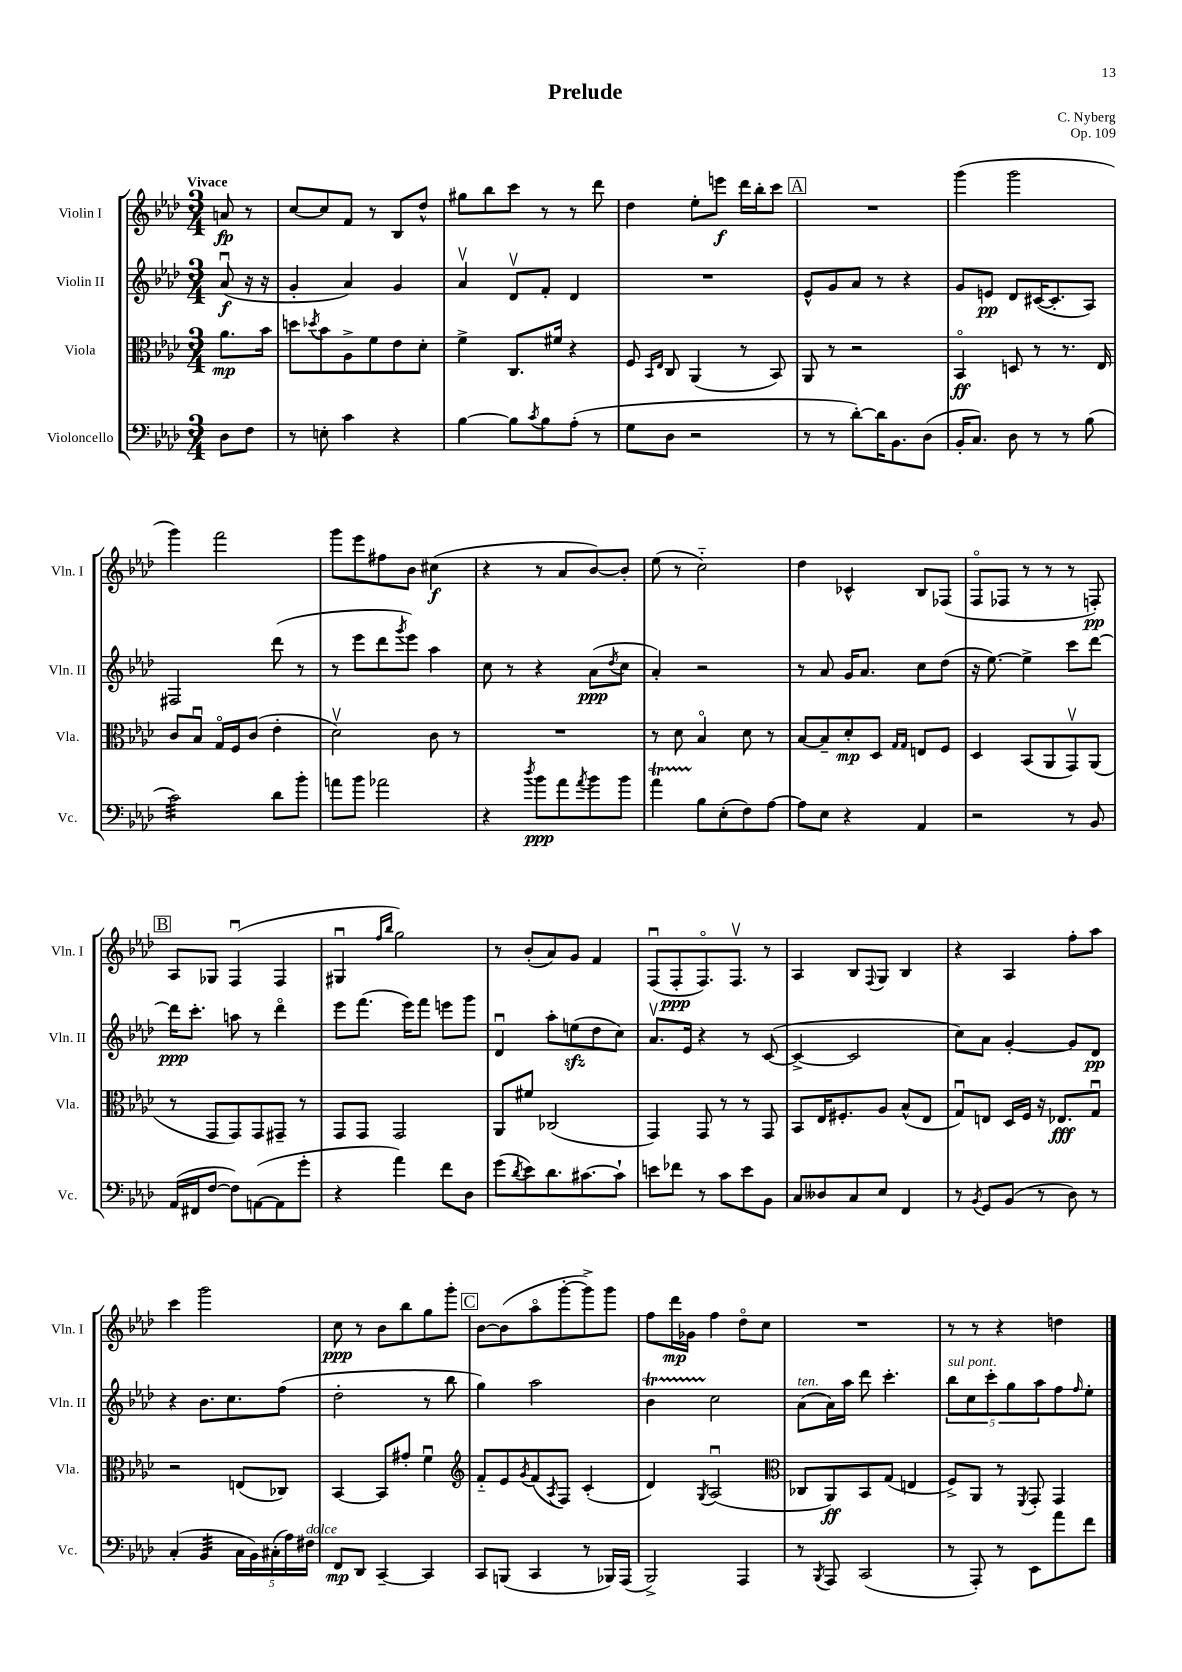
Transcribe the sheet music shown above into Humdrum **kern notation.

**kern	**kern	**kern	**kern
*staff4	*staff3	*staff2	*staff1
*clefF4	*clefC3	*clefG2	*clefG2
*k[b-e-a-d-]	*k[b-e-a-d-]	*k[b-e-a-d-]	*k[b-e-a-d-]
*M3/4	*M3/4	*M3/4	*M3/4
8D-\L	8.a-\L	(8a-u/	8a/
8F\J	.	16r	8r
.	16b-\Jk	16r	.
=	=	=	=
8r	8dd\L	4g'/	[8cc/L
.	8qdd-/	.	.
8E'\	8b-\	.	8cc/]
4c\	8A-^\	4a-/)	8f/J
.	8f\	.	8r
4r	8e-\	4g/	8B-/L
.	8d-'\J	.	8dd-^^/J
=	=	=	=
[4B-\	4f^\	4a-v/	8gg#\L
.	.	.	8bb-\
8B-\]L	8.C/L	8d-v/L	8ccc\J
8qc/	.	.	.
8B-\	.	8f'/J	8r
.	16f#/Jk	.	.
(8A-'\J	4r	4d-/	8r
8r	.	.	8ddd-\
=	=	=	=
8G\L	8F/	2.r	4dd-\
.	16qqBB-/LL	.	.
.	16qqE-/JJ	.	.
8D-\J	8C/	.	.
2r	(4AA-/	.	8ee-'\L
.	.	.	8eee\J
.	8r	.	16ddd-\LL
.	.	.	16bb-'\J
.	8BB-/)	.	8ccc\J
=	=	=	=
8r	8AA-/	8e-^^/L	2.r
8r	8r	8g/	.
[8d-'\L)	2r	8a-/J	.
16d-\]K	.	8r	.
8.BB-\	.	.	.
.	.	4r	.
(8D-\J	.	.	.
=	=	=	=
16BB-'/LK	4BB-o/	8g/L	(4ggg\
8.C/J)	.	.	.
.	.	8e/J	.
8D-\	8D/	8d-/L	2ggg\
8r	8r	([16c#/K	.
.	.	8.c#'/]	.
8r	8.r	.	.
(8B-\	.	8A-/J)	.
.	16E-/	.	.
=	=	=	=
2c\)	8c/L	2F#/	4ggg\)
.	8B-u/J	.	.
.	16Go/LL	.	2fff\
.	16F/J	.	.
.	(8c/J	.	.
8d-\L	4e-'\	(8ddd-\	.
8b-'\J	.	8r	.
=	=	=	=
8a\L	2d-v\)	8r	8ggg\L
8b-\J	.	8eee-\L	8eee-\
2a-\	.	8ddd-\	8ff#\
.	.	8qggg/	.
.	.	8eee-\J)	8b-\J
.	8c\	4aa-\	(4cc#\
.	8r	.	.
=	=	=	=
4r	2.r	8cc\	4r
.	.	8r	.
8qdd-/	.	.	.
8b-\L	.	4r	8r
8a-\	.	.	8a-/L
8qa-/	.	.	.
8b-\	.	(8a-\L	[8b-/)
.	.	8qdd-/	.
8b-\J	.	8cc\J	8b-'/]J
=	=	=	=
4a-\	8r	4a-'/)	(8ee-\
.	8d-\	.	8r
8B-\L	4B-o/	2r	2cc'~\)
(8E-'\	.	.	.
8F\)	8d-\	.	.
[8A-\J	8r	.	.
=	=	=	=
8A-\]L	[8B-/L	8r	4dd-\
8E-\J	8B-~/]	8a-/	.
4r	8d-'/	16g/LK	4c-^^/
.	.	8.a-/J	.
.	8D-/J	.	.
.	16qqG/LL	.	.
.	16qqG/JJ	.	.
4AA-/	8E/L	8cc\L	8B-/L
.	8F/J	(8dd-\J	(8F-/J
=	=	=	=
2r	4D-/	16r	8Fo/L
.	.	[8.ee-\)	.
.	.	.	8F-/J
.	(8BB-/L	4ee-^\]	8r
.	8AA-/	.	8r
8r	8GGv/)	8ccc\L	8r
8BB-/	(8AA-/J	[8ddd-\J	8F'/)
=	=	=	=
(16AA-/LL	8r	16ddd-\]LK	8A-/L
16FF#/J	.	8.ccc'\J	.
[8F/J	8GG/L	.	8G-/J
8F\]L)	8GG/)	8aa\	(4Fu/
([8AA\	8GG/	8r	.
8AA\]	8GG#~/J	4ddd-o\	4F/
8g'\J	8r	.	.
=	=	=	=
4r	8GG/L	8eee-\L	4G#u/
.	8GG/J	(8.fff\J	.
.	.	.	16qqff/LL
.	.	.	16qqbb-/JJ
4a-\)	2GG/	.	2gg\)
.	.	16eee-\LK)	.
.	.	8fff\J	.
8f\L	.	8eee\L	.
8D-\J	.	8ggg\J	.
=	=	=	=
(8g\L	8AA-/L	4d-u/	8r
8qd-/	.	.	.
8e-\)	8f#/J	.	(8b-'/L
8.d-\	(2C-/	8aa-'\L	8a-/)
.	.	(8ee\	8g/J
[8.c#\	.	.	.
.	.	8dd-\	4f/
8c#`\]J	.	8cc\J)	.
=	=	=	=
8e\L	4GG/)	8.a-v/L	(8Fu/L
8f-\J	.	.	8F'/
.	.	16e-/Jk	.
8r	8GG/	4r	8.Fo/)
8c\L	8r	.	.
.	.	.	8.Fv/J
8e\	8r	8r	.
8BB-\J	8GG/	([8c/	8r
=	=	=	=
8C/L	8BB-/L	4c^/_	4A-/
8D--/	16E-/K	.	.
.	8.F#'/	.	.
8C/	.	2c/]	8B-/L
.	.	.	8qqF/
8E-/J	8A-/J	.	8G/J
4FF/	(8B-^^/L	.	4B-/
.	8E-/J	.	.
=	=	=	=
8r	8Gu/L)	8cc\L)	4r
8qBB-/	.	.	.
8GG/L	8E/J	8a-\J	.
(8BB-/J	16D-/LL	[4g'/	4A-/
.	16F/JJ	.	.
8r	16r	.	.
.	8.E-/L	.	.
8D-\)	.	8g/]L	8ff'\L
8r	8Gu/J	8d-/J	8aa-\J
=	=	=	=
(4C'/	2r	4r	4ccc\
4BB-/	.	8.b-\L	2ggg\
.	.	8.cc\	.
20C\LL	(8E/L	.	.
20BB-\)	.	.	.
(20C#'\	.	.	.
.	8C-/J)	(8ff\J	.
20A-\)	.	.	.
20F#\JJ	.	.	.
=	=	=	=
8FF/L	[4BB-/	2dd-'\	8cc\
8DD-/J	.	.	8r
[4CC~/	8BB-/]L	.	8b-\L
.	8g#'/J	.	8bb-\
4CC/]	4fu\	8r	8gg\
.	.	8bb-\	8ggg'\J
=	=	=	=
*	*clefG2	*	*
8CC/L	8f'~/L	4gg\)	[8b-\L
(8BBB/J	8e-/	.	(8b-\]
.	8qg/	.	.
4CC/	(8f/	2aa-\	8aa-o\
.	8qA-/	.	.
.	8F/J)	.	[8ggg'\
8r	(4c'/	.	8ggg^\])
16BBB-/LL)	.	.	8ggg\J
(16AAA-/JJ	.	.	.
=	=	=	=
2BBB-^/)	4d-/)	4b-\	8ff\L
.	.	.	16ddd-\L
.	.	.	16g-\JJ
.	8qG/	.	.
.	(2A-u/	2cc\	4ff\
4AAA-/	.	.	8dd-o\L
.	.	.	8cc\J
=	=	=	=
*	*clefC3	*	*
8r	8C-/L	(8a-\L	2.r
8qBBB-/	.	.	.
8AAA-/	8AA-/)	16a-\L)	.
.	.	16aa-\JJ	.
(2CC/	8BB-/	8ddd-\	.
.	(8G/J	4.ccc'\	.
.	4E/	.	.
=	=	=	=
8r	8F^/L)	10bb-\L	8r
.	.	10cc\	.
8AAA-'/)	8AA-/J	.	8r
.	.	10ccc'\	.
8r	8r	.	4r
.	.	10gg\	.
.	8qFF/	.	.
8EE-\L	8GG'/	.	.
.	.	10aa-\	.
8a-\	4GG/	8ff\	4dd\
.	.	16qqff/	.
8f\J	.	8ee-'\J	.
==	==	==	==
*-	*-	*-	*-
